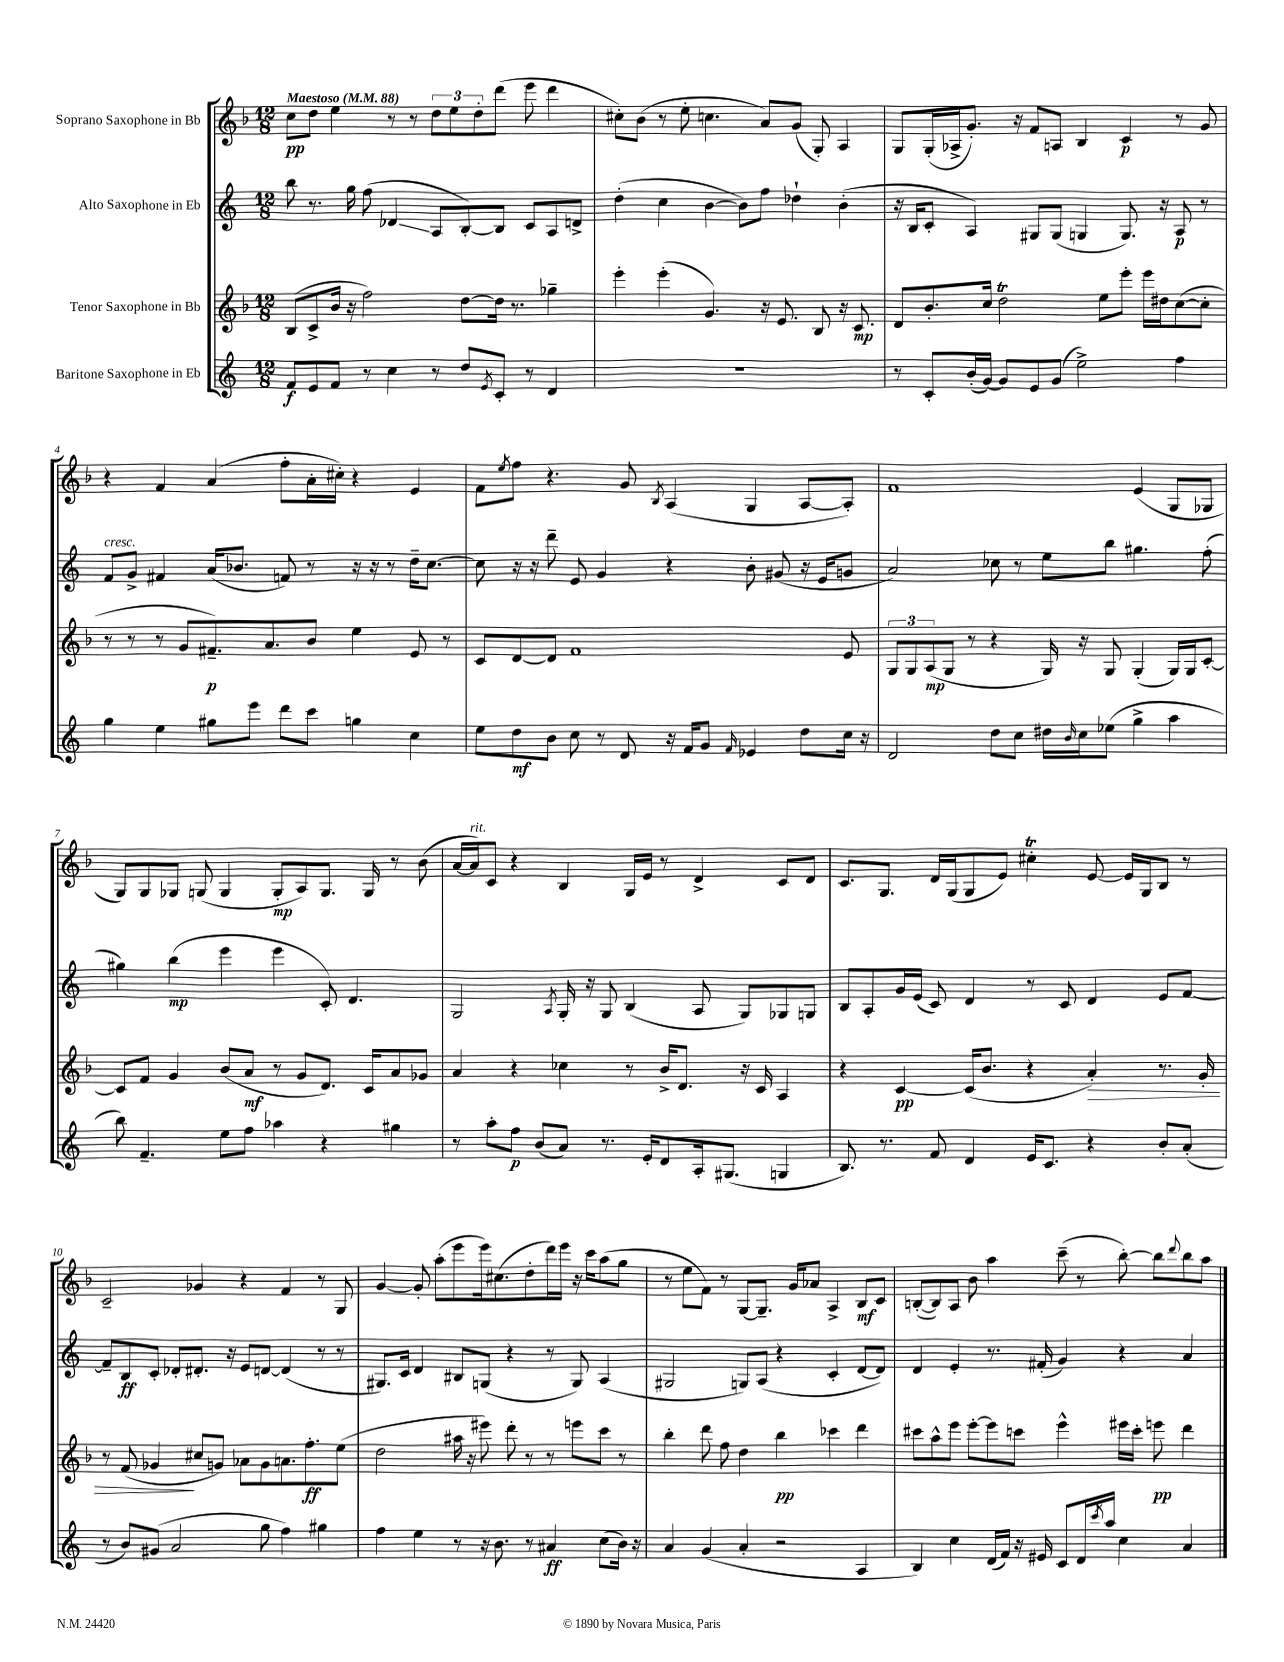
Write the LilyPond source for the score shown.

<<
\new StaffGroup <<
\new Staff = "s0" \with { instrumentName = "Soprano Saxophone in Bb" } {
    \clef treble \key f \major \numericTimeSignature \time 12/8 \tempo "Maestoso" 4 = 88
    c''8\pp d''8 e''4 r8 r8 \tuplet 3/2 { d''8 e''8 d''8-. } d'''8( e'''8 d'''4 |
    cis''8-.) bes'8( r8 e''8-. c''4. a'8) g'8( g8-.) a4 |
    g8 g16-.( aes16-> g'8.-.) r16 f'8 a8 bes4 c'4\p r8 g'8 |
    r4 f'4 a'4( f''8-. a'16-. cis''16-.) r4 e'4 |
    f'8 \acciaccatura { e''8 } f''8 r4. g'8 \acciaccatura { bes8 } a4( g4 a8~ a8-.) |
    f'1 e'4( g8 ges8 |
    g8) g8 ges8 g8( g4 g8-.\mp a8) g8. g16 r8 bes'8( |
    a'16~ a'16^\markup { \italic "rit." }) c'8 r4 bes4 g16 e'16 r8 d'4-> c'8 d'8 |
    c'8. g8. d'16 g16( g8 e'8) cis''4-.\trill e'8~ e'16 g16 bes8 r8 |
    c'2-- ges'4 r4 f'4 r8 g8 |
    g'4~ g'8-. a''8-.( e'''8 e'''16) cis''8.( d''8-. d'''16) e'''16 r16 c'''16 a''8( g''8 |
    r8 e''8 f'8) r8 g8~ g8.-- g'16 aes'8 a4-> bes8\mf c'8 |
    b8~-.( b8) a8 bes'8 a''4 c'''8--( r8 bes''8~-.) bes''8 \appoggiatura { d'''8 } bes''8 a''8 \bar "|." |
}
\new Staff = "s1" \with { instrumentName = "Alto Saxophone in Eb" } {
    \clef treble \key c \major \numericTimeSignature \time 12/8
    b''8 r8. g''16 f''8( des'4\glissando a8 b8~-.) b8 c'8 a8 d'8-> |
    d''4-.( c''4 b'4~ b'8) f''8 des''4-! b'4-.( |
    r16 b16 c'8-. a4) gis8 gis8( g4 g8.) r16 a8\p r8 |
    f'8^\markup { \italic "cresc." } g'8-> fis'4 a'16( bes'8. f'8) r8 r16 r16 r8 d''16-- c''8.~ |
    c''8 r16 r16 d'''8-- e'8 g'4 r4 b'8-. gis'8( r16 e'16 g'8 |
    a'2) ces''8 r8 e''8 b''8 gis''4. f''8-.( |
    gis''4) b''4\mp( e'''4 e'''4 c'8-.) d'4. |
    g2 \acciaccatura { a8 } g16-. r16 g8 b4( a8 g8) ges8 g8 |
    b8 a8-. g'16 e'16( c'8) d'4 r8 c'8 d'4 e'8 f'8~ |
    f'8-- b8\ff c'8-. des'8-. dis'8.-. r16 e'8 d'8~ d'4( r8 r8 |
    gis8.) c'16 d'4 bis8 g8( r4 r8 g8) a4( |
    gis2 g8) a8( r4 c'4-. d'8~ d'8) |
    d'4 e'4-. r8. fis'16-.( g'4) r4 a'4 \bar "|." |
}
\new Staff = "s2" \with { instrumentName = "Tenor Saxophone in Bb" } {
    \clef treble \key f \major \numericTimeSignature \time 12/8
    bes8( c'8-> bes'16 r16 f''2) d''8~ d''16 r8. ges''4-- |
    e'''4-. e'''4-.( g'4.) r16 e'8. bes8 r16 c'8.\mp |
    d'8 bes'8.-. c''16 d''2\trill e''8 e'''8-. e'''16 dis''16 c''8~( c''8-. |
    r8 r8 r8 g'8 fis'8.--\p) a'8. bes'8 e''4 e'8 r8 |
    c'8 d'8~ d'8 f'1 e'8 |
    \tuplet 3/2 { g8 g8 a8\mp( } g8 r8 r4 g16) r16 g8 g4-.( g16) g16 c'8~-. |
    c'8 f'8 g'4 bes'8( a'8\mf r8 g'8 d'8.) c'16 a'8 ges'8 |
    a'4 r4 ces''4 r8 bes'16-> d'8. r16 c'16 a4 |
    r4 c'4~\pp c'16( bes'8. r4 a'4-.\>) r8. g'16-. |
    r8 f'8( ges'4\! cis''8 g'8) aes'8 g'8 a'8. f''8.-.\ff e''8( |
    d''2 ais''16 r16 eis'''8) d'''8-. r8 r8 e'''8 c'''8 r8 |
    bes''4-. d'''8 f''8 d''4 bes''4\pp ces'''4 d'''4 |
    cis'''8 a''8-^ e'''8 e'''8~-. e'''8 c'''8 e'''4-^ eis'''16 c'''16-. e'''8\pp d'''4 \bar "|." |
}
\new Staff = "s3" \with { instrumentName = "Baritone Saxophone in Eb" } {
    \clef treble \key c \major \numericTimeSignature \time 12/8
    f'8\f e'8 f'8 r8 c''4 r8 d''8 \acciaccatura { e'8 } c'8-. r8 d'4 |
    R1. |
    r8 c'8-. b'16-.( g'16~) g'8 e'8 g'8( e''2->) f''4 |
    g''4 e''4 gis''8 e'''8 d'''8 c'''8 g''4 c''4 |
    e''8 d''8\mf b'8 c''8 r8 d'8 r16 f'16 g'8 \grace { f'16 } ees'4 d''8 c''16 r16 |
    d'2 d''8 c''8 dis''16 \grace { b'16 } c''16 ees''8( g''4-> a''4 |
    b''8) f'4.-- e''8 f''8 aes''4 r4 gis''4 |
    r8 a''8-. f''8\p b'8( a'8) r8. e'16-. d'8 a16-. gis8.( g4 |
    b8.) r8. f'8 d'4 e'16 c'8. r4 b'8-. a'8-.( |
    r8 b'8) gis'8( a'2 g''8 f''4) gis''4 |
    f''4 e''4 r8 r16 b'8. r8 ais'4\ff c''8( b'16) r16 |
    a'4 g'4( a'4-. r2 a4 |
    b4) c''4 d'16( f'16) r16 eis'16 c'8 d'16 \acciaccatura { c'''8 } a''16 c''4 a'4 \bar "|." |
}
>>
>>
